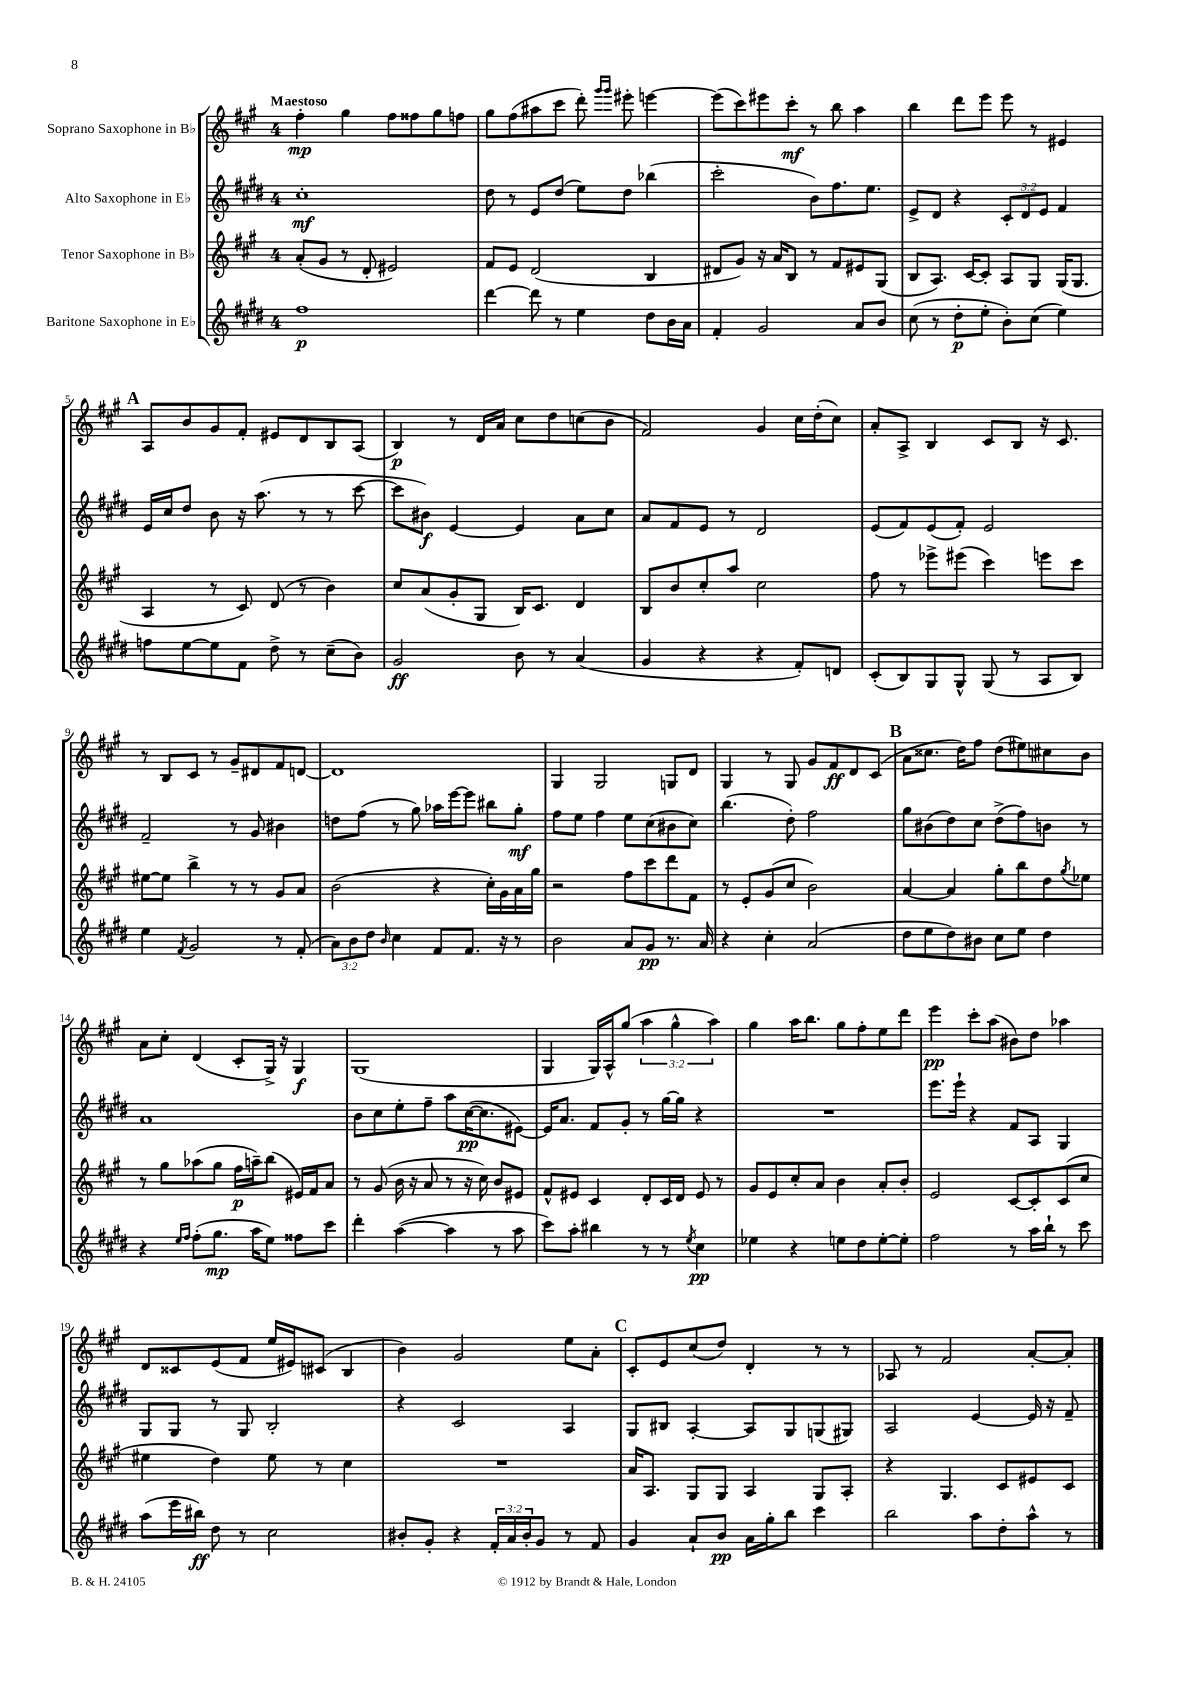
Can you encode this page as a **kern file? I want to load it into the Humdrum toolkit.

**kern	**kern	**kern	**kern
*staff4	*staff3	*staff2	*staff1
*clefG2	*clefG2	*clefG2	*clefG2
*k[f#c#g#d#]	*k[f#c#g#]	*k[f#c#g#d#]	*k[f#c#g#]
*M4/4	*M4/4	*M4/4	*M4/4
1ff#	(8a'/L	1cc#'	4ff#'\
.	8g#/J	.	.
.	8r	.	4gg#\
.	8d'/	.	.
.	2e#/)	.	8ff#\L
.	.	.	8ff##\
.	.	.	8gg#\
.	.	.	8ff\J
=	=	=	=
[4ddd#\	8f#/L	8dd#\	8gg#\L
.	8e/J	8r	(8ff#\
8ddd#\]	(2d/	8e/L	8aa#\
8r	.	(8dd#/J	8ccc#\J
4ee\	.	8ee\L)	8ddd'\)
.	.	.	16qqggg#/LL
.	.	.	16qqggg#/JJ
.	.	8dd#\J	8eee#'\
8dd#\L	4B/	(4bb-\	[4eee\
16b\L	.	.	.
16a\JJ	.	.	.
=	=	=	=
4f#'/	8d#/L	2ccc#'\	(8eee\]L
.	8g#/J)	.	8ccc#\)
2g#/	16r	.	8eee#\
.	16a/LK	.	.
.	8B/J	.	8ccc#'\J
.	8r	8b\L)	8r
.	8f#/L	8.ff#\	8bb\
8a/L	8e#/	.	4aa\
.	.	8.ee\J	.
8b/J	(8G#/J	.	.
=	=	=	=
(8cc#\	8B/L	8e^/L	4bb\
8r	8.A/J)	8d#/J	.
8dd#'\L	.	4r	8ddd\L
.	[16c#/LK	.	.
8ee'\J	8c#'/]J	.	8eee\J
8b'\L)	8A/L	12c#'/L	8eee\
.	.	12d#/	.
(8cc#\J	8G#/J	.	8r
.	.	12e/J	.
4ee\)	(16G#/LK	4f#/	4e#/
.	8.G#/J	.	.
=	=	=	=
8ff\L	4A/	16e/LL	8A/L
.	.	16cc#/J	.
[8ee\	.	8dd#/J	8b/
8ee\]	8r	8b\	8g#/
8f#\J	8c#/)	16r	8f#'/J
.	.	(8.aa\	.
8dd#^\	(8d/	.	8e#/L
8r	8r	8r	8d/
(8cc#~\L	4b\)	8r	8B/
8b\J)	.	[8ccc#\	(8A/J
=	=	=	=
2g#/	8cc#/L	8ccc#\]L	4B/)
.	(8a/	8b#\J)	.
.	8g#'/	[4e/	8r
.	8G#/J	.	16d/LL
.	.	.	16a/JJ
8b\	16B/LK)	4e/]	8cc#\L
.	8.c#/J	.	.
8r	.	.	8dd\
(4a/	4d/	8a\L	(8cc\
.	.	8cc#\J	8b\J
=	=	=	=
4g#/	8B/L	8a/L	2f#/)
.	8b/	8f#/	.
4r	8cc#'/	8e/J	.
.	8aa/J	8r	.
4r	2cc#\	2d#/	4g#/
8f#'/L)	.	.	16cc#\LL
.	.	.	(16dd'\J
8d/J	.	.	8cc#\J)
=	=	=	=
(8c#'/L	8ff#\	(8e/L	8a'/L
8B/)	8r	8f#/)	8A^/J
8G#/	8eee-^\L	(8e/	4B/
8G#^^/J	(8eee#\J	8f#'/J)	.
(8G#/	4ccc#\)	2e/	8c#/L
8r	.	.	8B/J
8A/L	8eee\L	.	16r
.	.	.	8.c#/
8B/J)	8ccc#\J	.	.
=	=	=	=
4ee\	[8ee#\L	2f#~/	8r
.	8ee#\]J	.	8B/L
8qf#/	.	.	.
2g#/	4bb^\	.	8c#/J
.	.	.	8r
.	8r	8r	8g#~/L
.	8r	8g#/	8d#/
8r	8g#/L	4b#\	8f#/
(8f#'/	8a/J	.	[8d/J
=	=	=	=
12a\L)	(2b\	8dd\L	1d]
12b\	.	.	.
.	.	(8ff#\J	.
12dd#\J	.	.	.
16qqb/	.	.	.
4cc#\	.	8r	.
.	.	8gg#\)	.
8f#/L	4r	16aa-\LL	.
.	.	[16eee\J	.
8.f#/J	.	8eee\]J	.
.	16cc#'\LL)	8bb#\L	.
16r	16g#\	.	.
8r	16a\	8gg#'\J	.
.	16gg#\JJ	.	.
=	=	=	=
2b\	2r	8ff#\L	4G#/
.	.	8ee\J	.
.	.	4ff#\	2G#/
8a/L	8ff#\L	8ee\L	.
8g#/J	8ccc#\	(8cc#\	.
8.r	8ddd\	8b#\	8G/L
.	8f#\J	8cc#\J)	8d/J
16a/	.	.	.
=	=	=	=
4r	8r	(4.bb\	4G#/
.	8e'/L	.	.
4cc#'\	(8g#/	.	8r
.	8cc#/J	8dd#'\)	8G#/
(2a/	2b\)	2ff#\	8g#/L
.	.	.	8f#/
.	.	.	8d/
.	.	.	(8c#/J
=	=	=	=
8dd#\L	[4a/	8gg#\L	8a\L
8ee\	.	(8b#\	8.cc##\J
8dd#\)	4a/]	8dd#\)	.
.	.	.	16dd\LK)
8b#\J	.	8cc#\J	8ff#\J
8cc#\L	8gg#'\L	(8dd#^\L	(8dd\L
8ee\J	8bb\	8ff#\)	8ee#\)
4dd#\	8dd\	8b\J	8cc#\
.	8qgg#/	.	.
.	8ee-\J	8r	8b\J
=	=	=	=
4r	8r	1a	8a\L
.	8gg#\L	.	8cc#'\J
16qqee/LL	.	.	.
16qqff#/JJ	.	.	.
(8ff#'\L	(8aa-\	.	(4d/
8.gg#\J	8gg#\J	.	.
.	16ff#\LL	.	8c#'/L
16aa\LK	16aa~\J)	.	.
8ee\J)	(8bb\J	.	16G#^/Jk)
.	.	.	16r
8ff##\L	16e#/LL)	.	4G#/
.	16f#/J	.	.
8ccc#\J	8a/J	.	.
=	=	=	=
4ddd#'\	8r	8b\L	(1G#
.	(8g#/	8cc#\	.
([4aa\	16b\	8ee'\	.
.	16r	.	.
.	8a/	8ff#~\J	.
4aa\]	8r	8aa\L	.
.	16r	([16cc#\K	.
.	16cc#\)	8.cc#\]	.
8r	8b/L	.	.
8aa\	8e#/J	[8e#\J)	.
=	=	=	=
8ccc#\L)	8f#^^/L	16e#/]LK	4G#/
.	.	8.a/J	.
8aa'\J	8e#/J	.	.
4bb#\	4c#/	8f#/L	16G#/LL)
.	.	.	16A^^/J
.	.	8g#'/J	(8gg#/J
8r	8d'/L	8r	6aa\
8r	16c#/L	[16gg#\LL	.
.	.	.	6gg#^^\
.	16d/JJ	16gg#\]JJ	.
8qee/	.	.	.
4cc#\	8e#/	4r	.
.	.	.	6aa\)
.	8r	.	.
=	=	=	=
4ee-\	8g#/L	1r	4gg#\
.	8e/	.	.
4r	8cc#'/	.	16aa\LK
.	.	.	8.bb\J
.	8a/J	.	.
8ee\L	4b\	.	8gg#\L
8dd#\	.	.	8ff#'\
[8ee'\	8a'/L	.	8ee\
8ee'\]J	8b'/J	.	8ddd\J
=	=	=	=
2ff#\	2e/	8.eee\L	4eee\
.	.	16eee`\Jk	.
.	.	4r	8ccc#'\L
.	.	.	(8aa\J
8r	[8c#/L	8f#/L	8b#\L)
16aa\LL	8c#'/]	8A/J	8dd\J
16bb`\JJ	.	.	.
8r	(8c#/	4G#/	4aa-\
8ccc#\	8cc#/J	.	.
=	=	=	=
(8aa\L	4ee#\	8G#/L	8d/L
16eee\L	.	8G#/J	8c##/
16bb#\JJ)	.	.	.
8dd#\	4dd\)	8r	(8e/
8r	.	8G#/	8f#/J
2cc#\	8ee#\	2B'/	16ee/LL
.	.	.	16e#/J)
.	8r	.	(8c#/J
.	4cc#\	.	4B/
=	=	=	=
8b#'/L	1r	4r	4b\)
8g#'/J	.	.	.
4r	.	2c#/	2g#/
24f#'/LL	.	.	.
24a/	.	.	.
24b#'/J	.	.	.
8g#/J	.	.	.
8r	.	4A/	8ee\L
8f#/	.	.	8a'\J
=	=	=	=
4g#/	16a/LK	8G#/L	8c#'/L
.	8.A/J	.	.
.	.	8B#/J	8e/
8a`/L	8G#/L	[4A'/	(8cc#/
8b/J	8G#/J	.	8dd/J)
16a\LL	4A/	8A/]L	4d'/
16gg#'\J	.	.	.
8bb\J	.	8G#/	.
4ccc#\	8G#/L	(8G/	8r
.	8A'/J	8G#/J)	8r
=	=	=	=
2bb\	4r	2A/	8A-/
.	.	.	8r
.	4.G#/	.	2f#/
8aa\L	.	[4e/	.
8dd#'\	8c#/L	.	.
8aa^^\J	8e#/	16e/]	[8a'/L
.	.	16r	.
8r	8c#/J	8f#~/	8a'/]J
==	==	==	==
*-	*-	*-	*-
